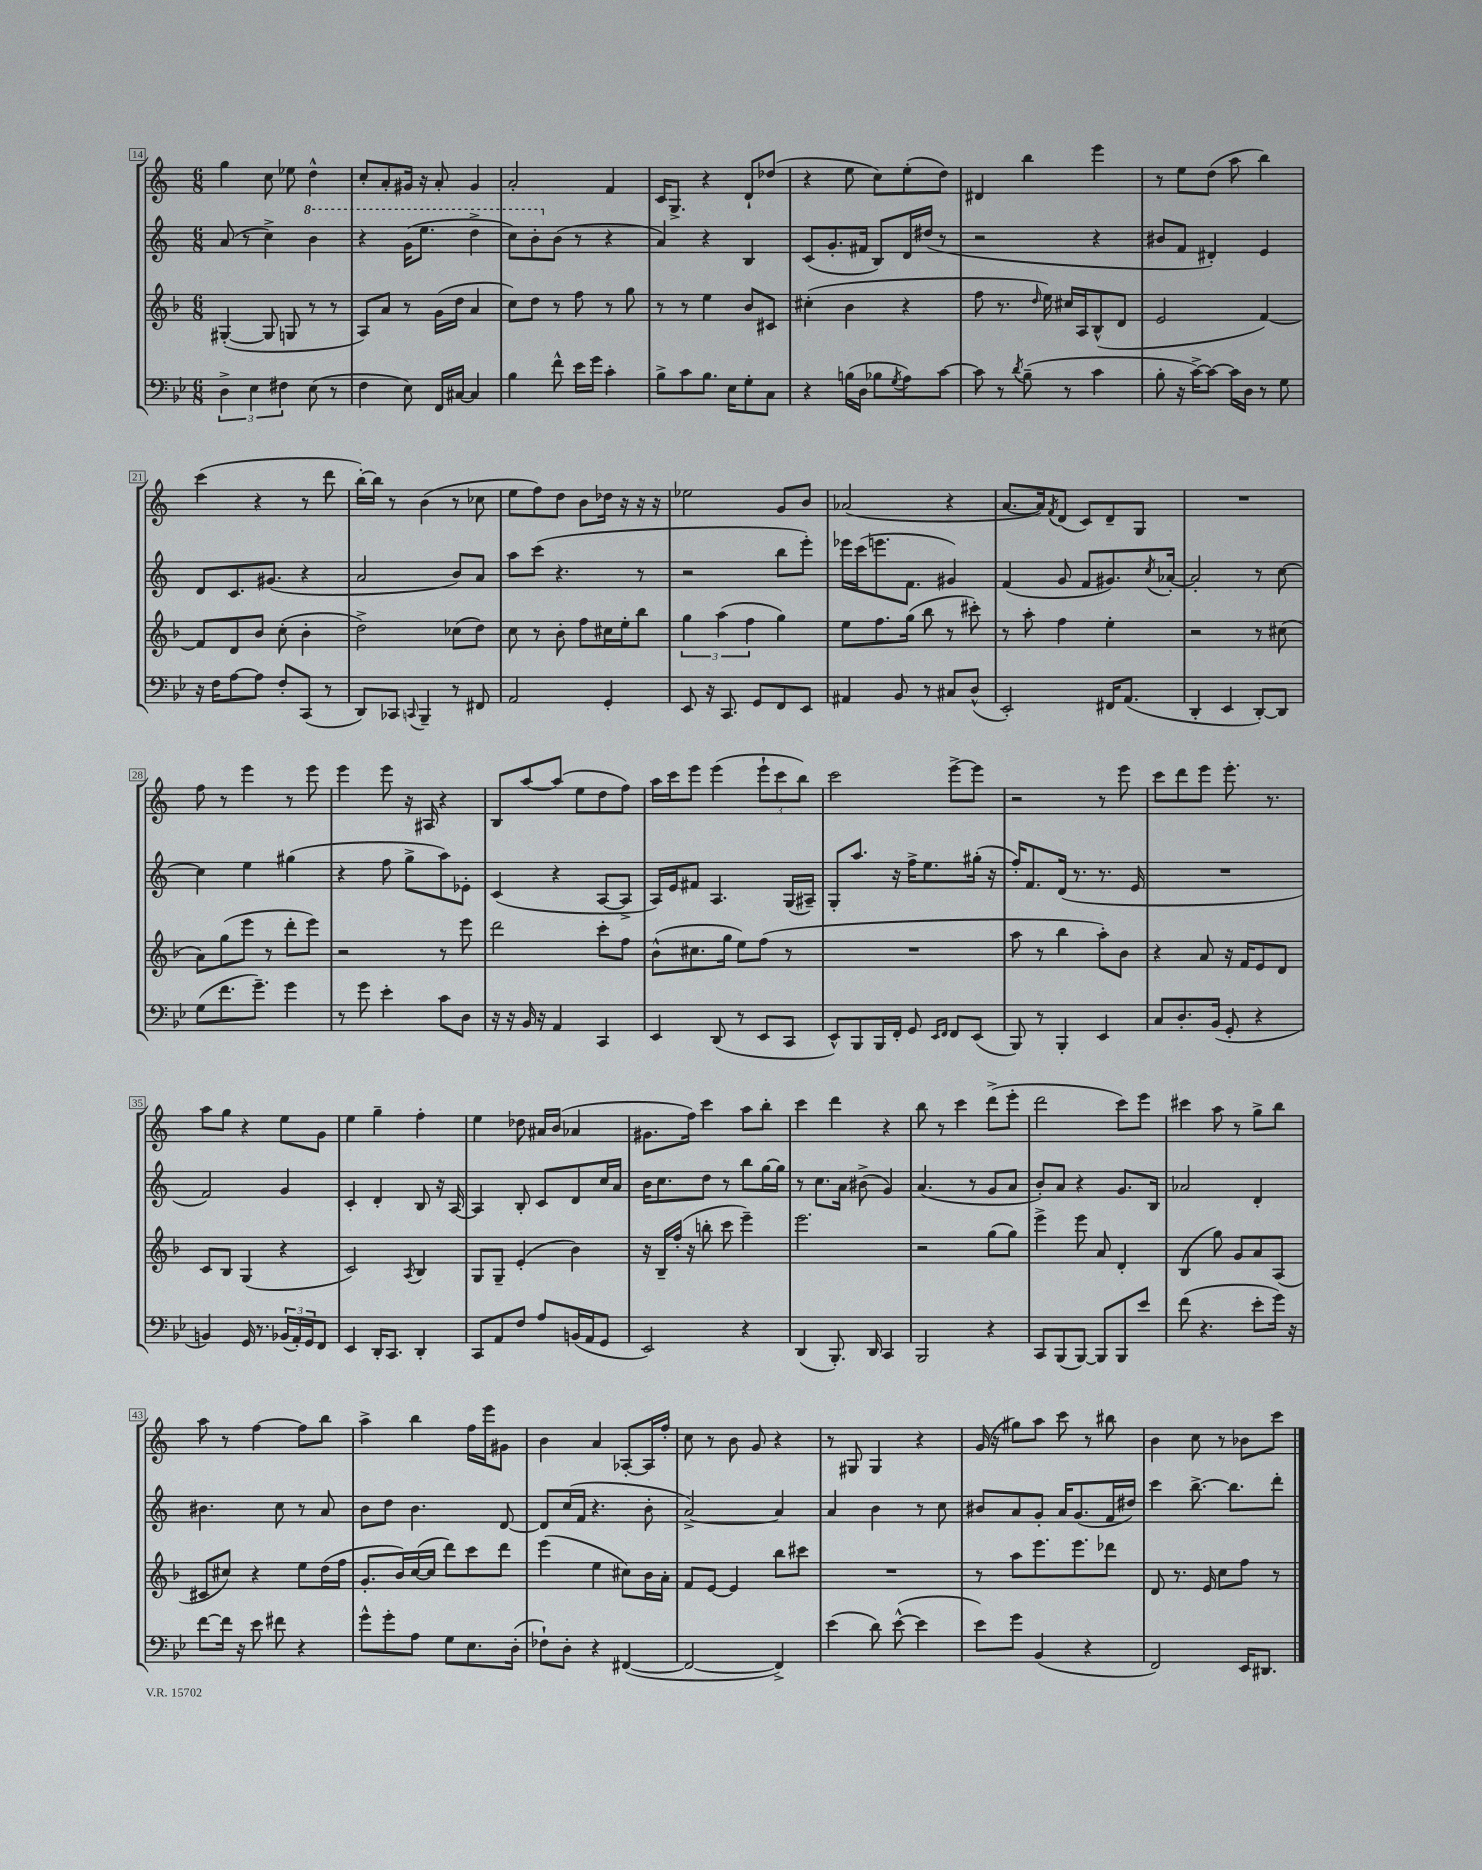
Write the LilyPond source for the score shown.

<<
\new StaffGroup <<
\new Staff = "s0" {
    \clef treble \key c \major \numericTimeSignature \time 6/8
    g''4 c''8 ees''8 d''4-^ |
    c''8-. a'8-. gis'16 r16 a'8-. gis'4 |
    a'2-. f'4 |
    c'16 g8.-> r4 d'8-! des''8( |
    r4 e''8 c''8) e''8-.( d''8) |
    dis'4 b''4 e'''4 |
    r8 e''8 d''8( a''8 b''4) |
    c'''4( r4 r8 d'''8 |
    b''16~-.) b''16 r8 b'4( r8 ces''8 |
    e''8 f''8) d''8 b'8 des''16 r16 r16 r16 |
    ees''2 g'8 b'8 |
    aes'2( r4 |
    a'8.~ a'16) \acciaccatura { f'8 } d'8( c'8) d'8-- g8 |
    R2. |
    f''8 r8 e'''4 r8 e'''8 |
    e'''4 e'''8 r16 ais16 r4 |
    b8 a''8~ a''8( e''8 d''8 f''8) |
    a''16 c'''16 e'''8 e'''4( \tuplet 3/2 { e'''8-! c'''8 b''8) } |
    c'''2 e'''8~-> e'''8 |
    r2 r8 e'''8 |
    c'''8 d'''8 e'''8 e'''8.-. r8. |
    a''8 g''8 r4 e''8 g'8 |
    e''4 g''4-- f''4-. |
    e''4 des''8 ais'16 b'16( aes'4 |
    gis'8. f''16) c'''4 a''8 b''8-. |
    c'''4 d'''4 r4 |
    b''8 r8 c'''4 d'''8->( e'''8-. |
    d'''2 c'''8) e'''8 |
    cis'''4 a''8 r8 g''8-> b''8 |
    a''8 r8 f''4~ f''8 b''8 |
    a''4-> b''4 f''16 e'''16 gis'8 |
    b'4 a'4 aes8~-. aes16 f''16-. |
    c''8 r8 b'8 g'8 r4 |
    r8 gis8 gis4 r4 |
    g'16( r16 gis''8) a''8 c'''8 r8 bis''8 |
    b'4 c''8 r8 bes'8 c'''8 \bar "|." |
}
\new Staff = "s1" {
    \clef treble \key c \major \numericTimeSignature \time 6/8
    a'8( r8 c''4->) \ottava #1 b''4 |
    r4 g''16( e'''8. d'''4-> |
    c'''8) b''8-. \ottava #0 b'8( r8 r4 |
    a'4) r4 b4 |
    c'8( g'8.-. fis'16 b8) d'16 dis''16( r8 |
    r2 r4 |
    bis'8 f'8 dis'4-.) e'4 |
    d'8 c'8. gis'8.( r4 |
    a'2 b'8) a'8 |
    a''8 c'''8( r4. r8 |
    r2 b''8 e'''8-.) |
    ees'''16 c'''16( e'''8. f'8. gis'4) |
    f'4( g'8 f'8 gis'8.) \acciaccatura { c''8 } aes'16~-. |
    aes'2-. r8 c''8~ |
    c''4 e''4 gis''4( |
    r4 f''8 g''8-> a''8) ees'8-. |
    c'4( r4 a8~ a8-> |
    a16) e'16 fis'8 a4. g16( ais16--) |
    g8-. a''8. r16 f''16-> e''8. gis''16-.( r16 |
    f''16-.) f'8. d'16( r8. r8. e'16 |
    R2. |
    f'2) g'4 |
    c'4-. d'4-. b8 r16 a16~ |
    a4 b8-. c'8 d'8 c''16 a'16 |
    b'16 c''8. d''8 r8 b''8 g''16~ g''16 |
    r8 c''8. a'16 bis'8->( g'4) |
    a'4.( r8 g'8 a'8 |
    b'8-.) a'8 r4 g'8. b16 |
    aes'2 d'4-. |
    bis'4. c''8 r8 a'8 |
    b'8 d''8 b'4. d'8~ |
    d'8 c''16( f'16 r4. b'8-. |
    a'2~->) a'4 |
    a'4 b'4 r8 c''8 |
    bis'8 a'8 g'8-. a'16 g'8.( f'16 dis''16) |
    c'''4 b''8.~-> b''8. d'''8-. \bar "|." |
}
\new Staff = "s2" {
    \clef treble \key f \major \numericTimeSignature \time 6/8
    gis4~-.( gis8 g8 r8 r8 |
    a8) a'8 r8 g'16( d''16 a'4 |
    c''8) d''8 r8 f''8 r8 g''8 |
    r8 r8 e''4 bes'8 cis'8 |
    cis''4-.( bes'4 r4 |
    f''8 r8. \grace { d''16 } e''16) cis''16 a16 bes8-^( d'8 |
    e'2 f'4~) |
    f'8 d'8 bes'8 c''8-.( bes'4-. |
    d''2->) ces''8( d''8) |
    c''8 r8 bes'8-. f''8 cis''16 e''16-. bes''8 |
    \tuplet 3/2 { g''4 a''4( f''4 } g''4) |
    e''8 f''8. g''16( bes''8 r8 cis'''8-.) |
    r8 a''8-. f''4 e''4-. |
    r2 r8 cis''8( |
    a'8) g''8( e'''8 r8 d'''8-. e'''8) |
    r2 r8 e'''8 |
    d'''2 c'''8-. f''8 |
    bes'8-^( cis''8. g''16 e''8) f''8( r8 |
    R2. |
    a''8 r8 bes''4 a''8-.) bes'8 |
    r4 a'8 r16 f'16 e'8 d'8 |
    c'8 bes8 g4( r4 |
    c'2) \acciaccatura { a8 } bes4 |
    g8 g8-- e'4-.( bes'4) |
    r16 bes16-- f''16-.( r16 b''8-. c'''8 e'''4--) |
    e'''2. |
    r2 g''8( g''8) |
    e'''4-> e'''8 a'8 d'4-. |
    bes4( g''8) g'8 a'8 a8( |
    cis'8 cis''8) r4 e''8 d''16( f''16 |
    g'8.-. bes'16) c''16~( c''16 d'''8) c'''8 d'''8 |
    e'''4( e''4 cis''8) bes'16 a'16-. |
    f'8 e'8~ e'4 bes''8 cis'''8 |
    R2. |
    r8 a''8 e'''8. e'''8. des'''8 |
    d'8 r8. e'16 c''8 f''8 r8 \bar "|." |
}
\new Staff = "s3" {
    \clef bass \key bes \major \numericTimeSignature \time 6/8
    \tuplet 3/2 { d4-> ees4 fis4 } ees8( r8 |
    f4 ees8) f,16 cis16~ cis4 |
    bes4 f'8-^ ees'16 g'16 c'4-. |
    bes8-> c'8 bes8. ees16 g8-. c8 |
    r4 b16( d16 bes8 \acciaccatura { g8 } a8) c'8~ |
    c'8 r8 \acciaccatura { d'8 } bes8--( r8 c'4 |
    bes8-. r16 c'16~->) c'8~ c'16 d16 r8 g8 |
    r16 f16 a8~ a8 f8-. c,8( r8 |
    d,8) ces,8 \appoggiatura { c,8 } bes,,4-- r8 fis,8 |
    a,2 g,4-. |
    ees,8 r16 c,8. g,8 f,8 ees,8 |
    ais,4 bes,8 r8 cis8 d8-^( |
    ees,2-.) fis,16 a,8.( |
    d,4-. ees,4 d,8~-.) d,8 |
    g8( f'8. g'8.--) g'4 |
    r8 g'8 ees'4-. c'8 d8 |
    r16 r16 bes,16 r16 a,4 c,4 |
    ees,4 d,8( r8 ees,8 c,8 |
    ees,8-^) bes,,8 bes,,16 f,16-. g,8 \grace { ees,16 f,16 } f,8 ees,8( |
    bes,,8) r8 bes,,4-. ees,4 |
    c8 d8.-. bes,16( g,8-. r4 |
    b,4) g,16 r8. \tuplet 3/2 { bes,16( a,16-.) g,16 } f,8 |
    ees,4 d,16-. c,8. d,4-. |
    c,8 a,8 f8 a8 b,16( a,16 g,8 |
    ees,2) r4 |
    d,4( bes,,8.-.) d,16 c,4 |
    bes,,2 r4 |
    c,8 bes,,8( bes,,8~) bes,,8 bes,,8 ees'8 |
    f'8( r4. ees'8-. g'16) r16 |
    f'8~ f'16 r16 ees'8 fis'8 r4 |
    g'8-^ g'8-. a8 g8 ees8. d16-.( |
    fes8-!) d8-. r4 fis,4~( |
    fis,2~ fis,4->) |
    ees'4( d'8) ees'8~-^( ees'4 |
    ees'8) g'8 bes,4( r4 |
    f,2) ees,16 dis,8. \bar "|." |
}
>>
>>
\layout { \context { \Score currentBarNumber = #14 \override BarNumber.stencil = #(make-stencil-boxer 0.1 0.3 ly:text-interface::print) } }
